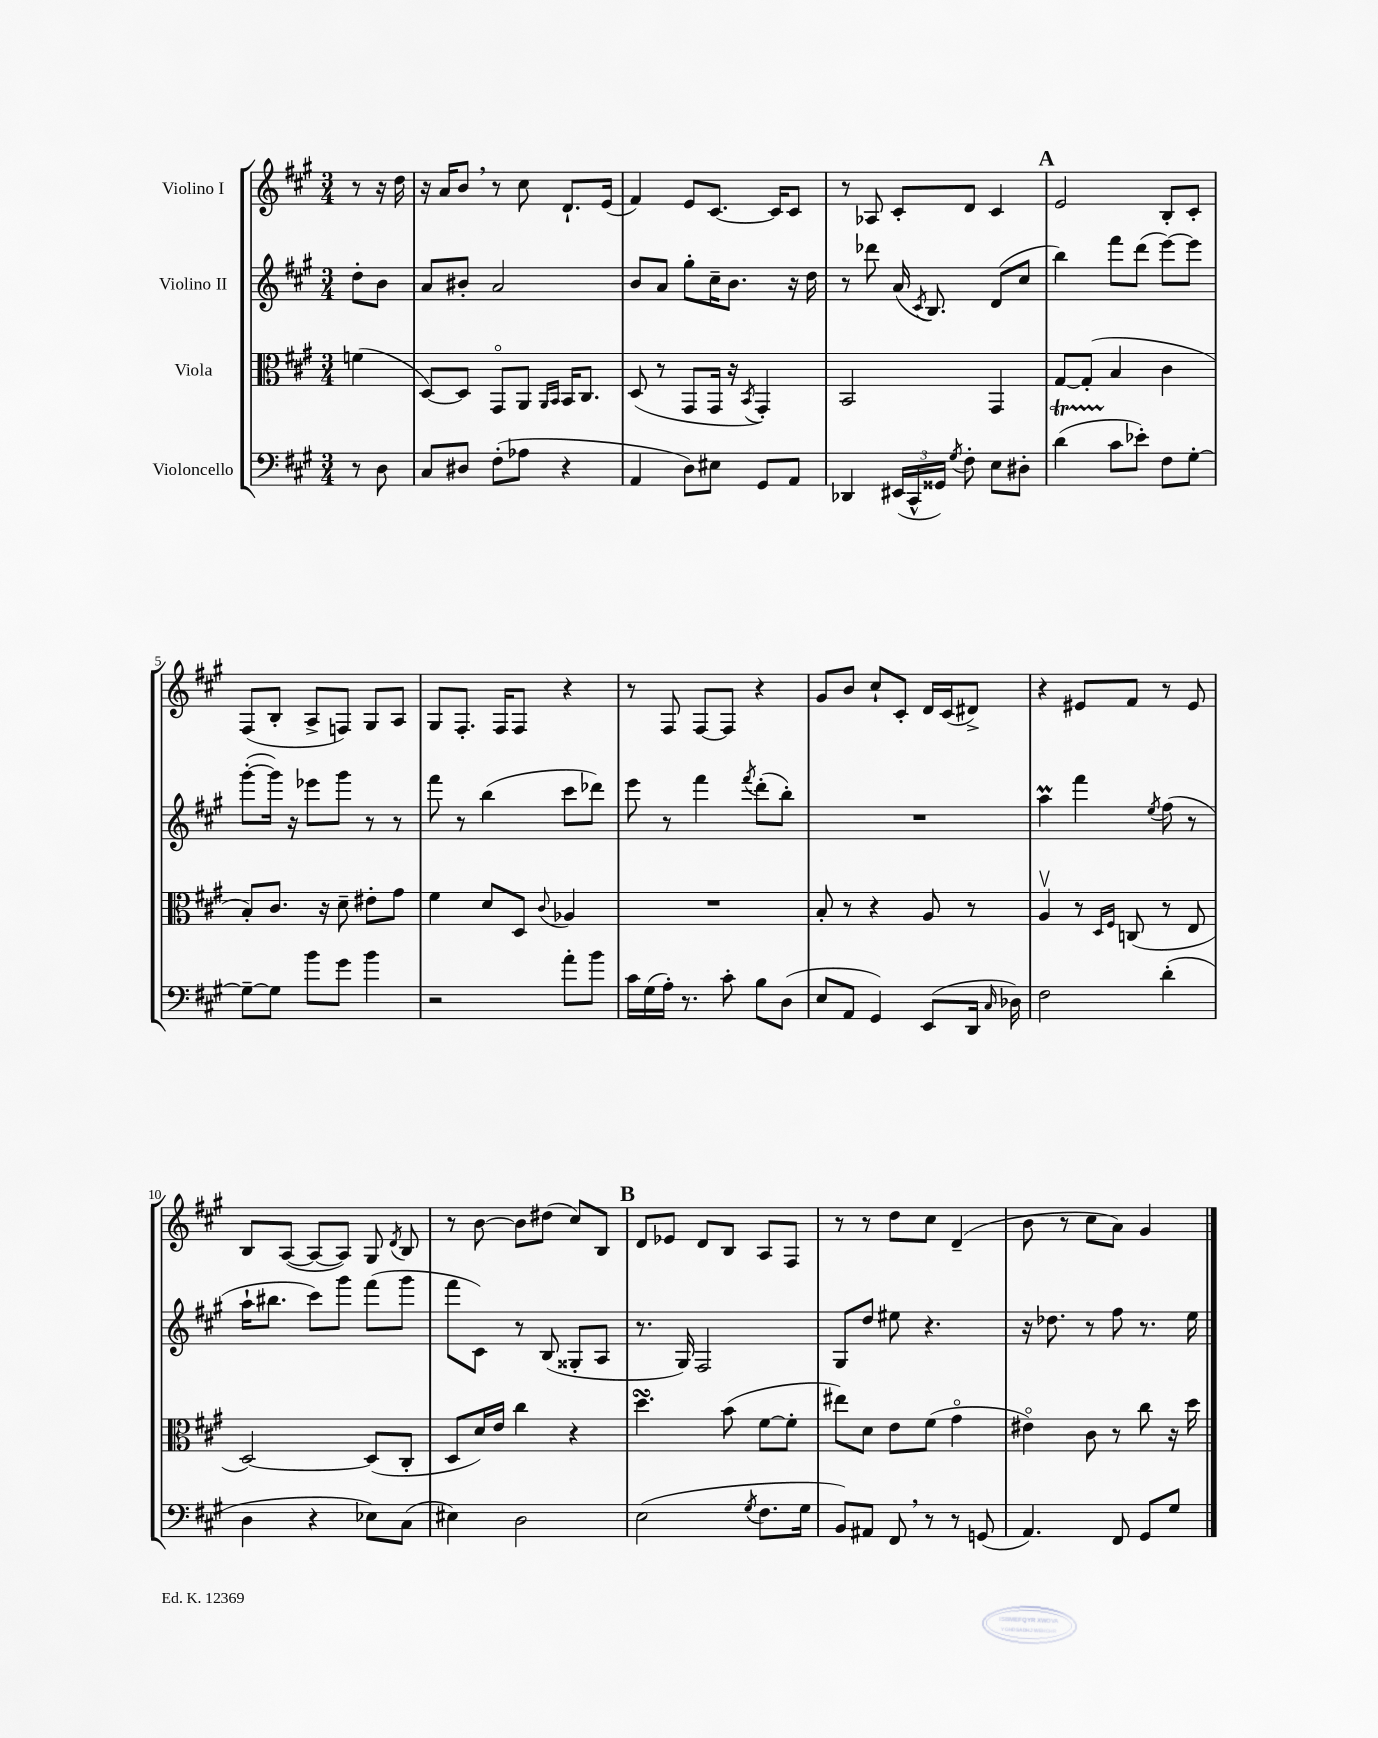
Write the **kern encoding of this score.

**kern	**kern	**kern	**kern
*staff4	*staff3	*staff2	*staff1
*clefF4	*clefC3	*clefG2	*clefG2
*k[f#c#g#]	*k[f#c#g#]	*k[f#c#g#]	*k[f#c#g#]
*M3/4	*M3/4	*M3/4	*M3/4
8r	(4f	8dd'	8r
8D	.	8b	16r
.	.	.	16dd
=	=	=	=
8C#	[8D)	8a	16r
.	.	.	16a
8D#	8D]	8b#'	8b
(8F#'	8GG#o	2a	8r
8A-	8AA	.	8cc#
.	16qqAA	.	.
.	16qqBB	.	.
4r	16BB	.	8.d`
.	8.C#	.	.
.	.	.	(16e
=	=	=	=
4AA	(8D	8b	4f#)
.	8r	8a	.
8D)	8GG#	8gg#'	8e
8E#	16GG#	16cc#~	[8.c#
.	16r	8.b	.
.	8qBB	.	.
8GG#	4GG#')	.	.
.	.	.	16c#]
8AA	.	16r	8c#
.	.	16dd	.
=	=	=	=
4DD-	2BB	8r	8r
.	.	8ddd-	8A-
(24EE#	.	(16a	8c#'
24CC#^^	.	.	.
.	.	8qc#	.
.	.	8.B)	.
24GG##)	.	.	.
8qG#	.	.	.
8F#'	.	.	8d
8E	4GG#	(8d	4c#
8D#'	.	8cc#	.
=	=	=	=
(4d	[8G#	4bb)	2e
.	(8G#']	.	.
8c#	4B	8fff#	.
8e-')	.	(8ddd	.
8F#	4c#	[8eee)	8B'
[8G#'	.	8eee]	8c#'
=	=	=	=
8G#~_	8B')	([8ggg#'	(8F#
8G#]	8.c#	16ggg#])	8B'
.	.	16r	.
8b	.	8eee-	8A^
.	16r	.	.
8g#	8d~	8ggg#	8F)
4b	8e#'	8r	8G#
.	8g#	8r	8A
=	=	=	=
2r	4f#	8fff#	8G#
.	.	8r	8.F#'
.	8d	(4bb	.
.	.	.	16F#
.	8D	.	8F#
.	8qqc#	.	.
8a'	4A-	8ccc#	4r
8b	.	8ddd-)	.
=	=	=	=
16c#	2.r	8eee	8r
(16G#	.	.	.
16A')	.	8r	8F#
8.r	.	.	.
.	.	4fff#	[8F#
8c#'	.	.	8F#]
.	.	8qfff#	.
8B	.	(8ddd'	4r
(8D	.	8bb')	.
=	=	=	=
8E	8B'	2.r	8g#
8AA	8r	.	8b
4GG#)	4r	.	8cc#`
.	.	.	8c#'
(8EE	8A	.	16d
.	.	.	(16c#
16DD	8r	.	8d#^)
16qqC#	.	.	.
16D-)	.	.	.
=	=	=	=
2F#	4Av	4aa	4r
.	8r	4fff#	8e#
.	16qqD	.	.
.	16qqF#	.	.
.	(8C	.	8f#
.	.	8qee	.
(4d'	8r	(8ff#	8r
.	8E	8r	8e#
=	=	=	=
4D	[2D)	16aa`	8B
.	.	8.bb#	.
.	.	.	([8A
4r	.	8ccc#)	8A_
.	.	8ggg#	8A])
8E-)	(8D]	(8fff#	8G#
.	.	.	8qd
(8C#	8C#'	8ggg#	8B
=	=	=	=
4E#)	8D	8fff#	8r
.	16d)	8c#)	[8b
.	16e	.	.
2D	4cc#	8r	8b]
.	.	(8B	(8dd#
.	4r	8G##'	8cc#)
.	.	8A	8B
=	=	=	=
(2E	4.dd	8.r	8d
.	.	.	8e-
.	.	16G#)	.
.	.	2F#	8d
.	(8b	.	8B
8qG#	.	.	.
8.F#	[8f#	.	8A
.	8f#']	.	8F#
16G#	.	.	.
=	=	=	=
8BB)	8ee#)	8G#	8r
8AA#	8d	8dd	8r
8FF#	8e	8ee#	8dd
8r	(8f#	4.r	8cc#
8r	4g#o	.	(4d~
(8GG	.	.	.
=	=	=	=
4.AA)	4e#o)	16r	8b
.	.	8.dd-	.
.	.	.	8r
.	8c#	8r	8cc#
8FF#	8r	8ff#	8a)
8GG#	8cc#	8.r	4g#
8G#	16r	.	.
.	16dd	16ee	.
==	==	==	==
*-	*-	*-	*-
